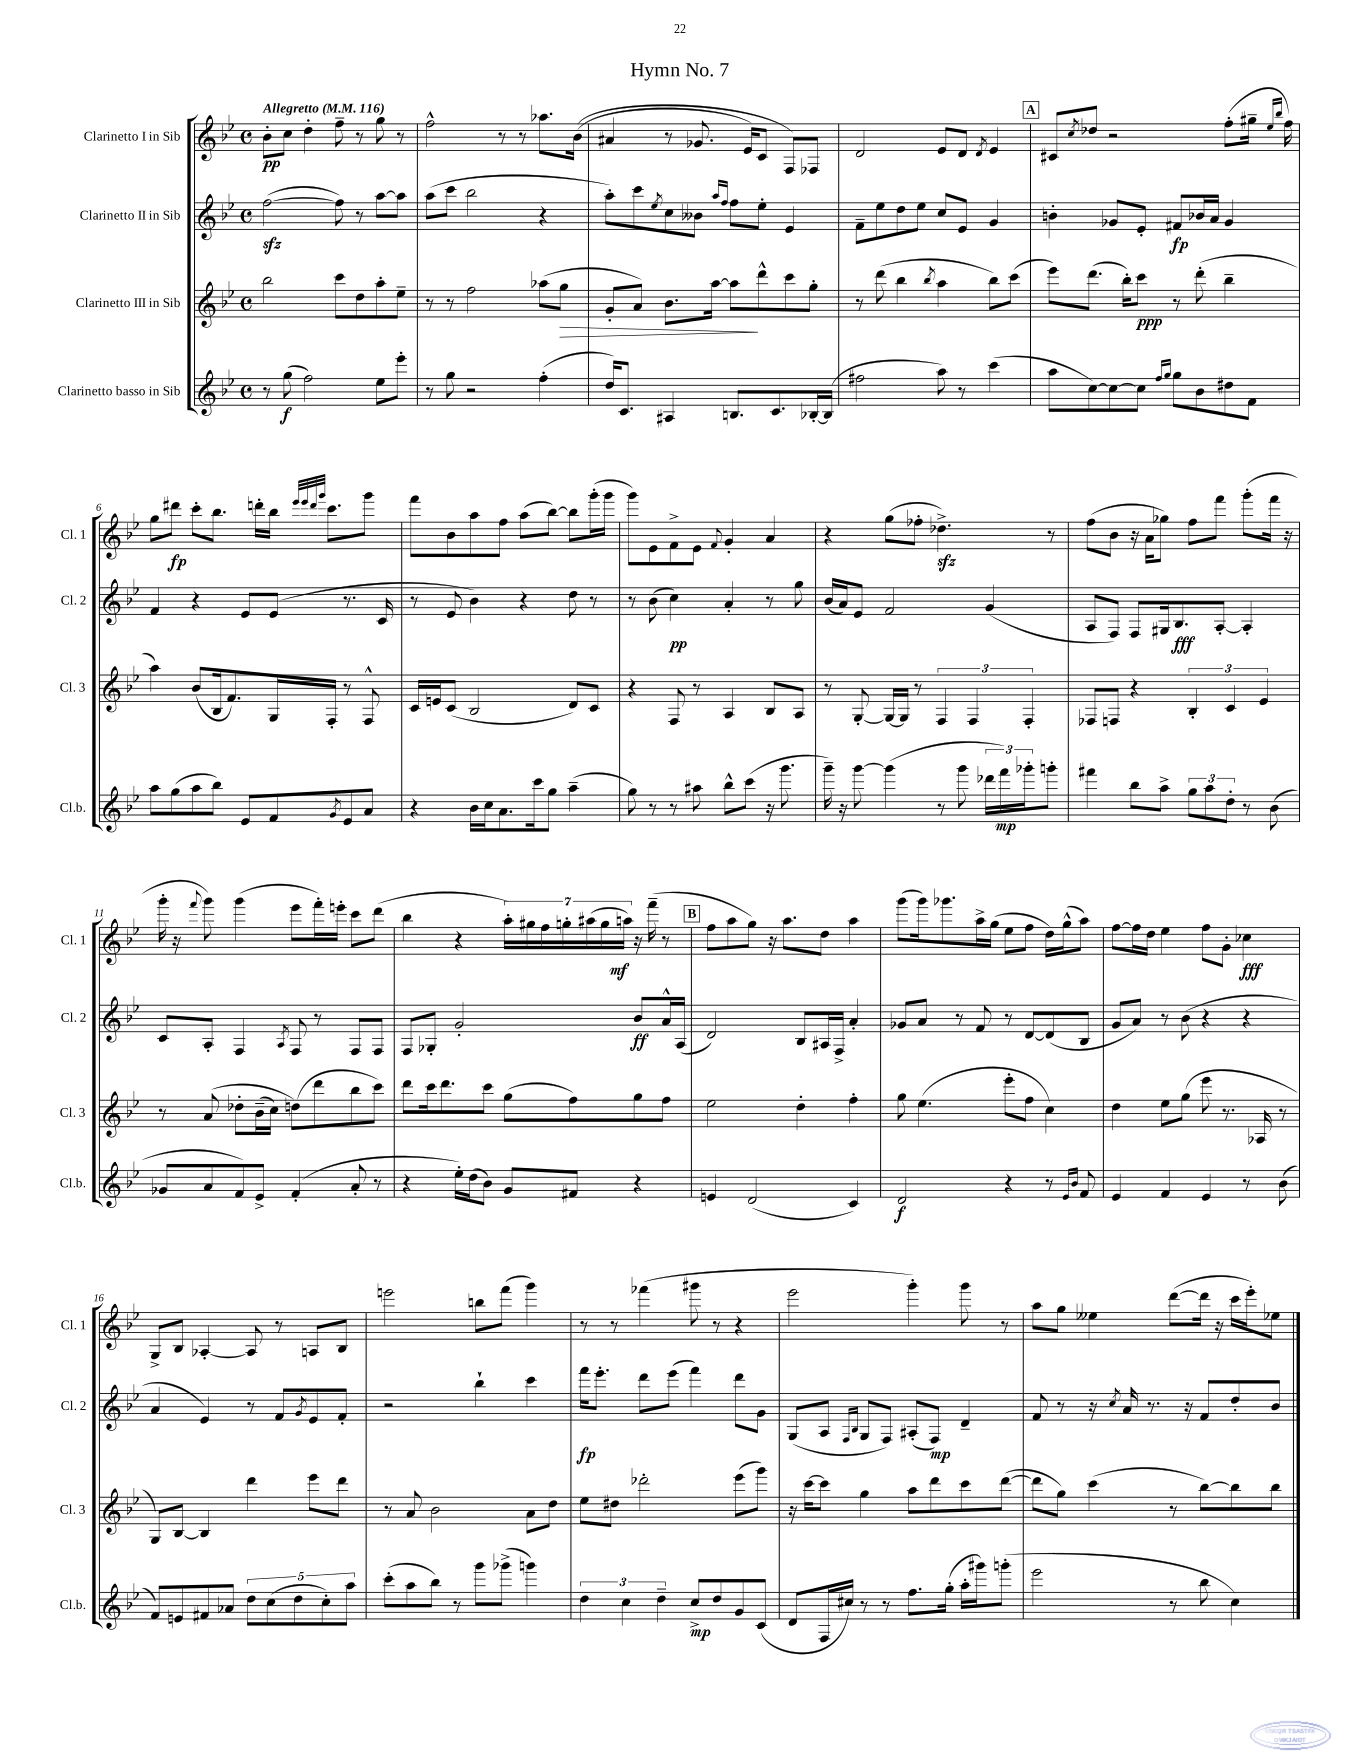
\header { title = "Hymn No. 7" }
<<
\new StaffGroup <<
\new Staff = "s0" \with { instrumentName = "Clarinetto I in Sib" shortInstrumentName = "Cl. 1" } {
    \clef treble \key bes \major \defaultTimeSignature \time 4/4 \tempo "Allegretto" 4 = 116
    bes'8-.\pp c''8 d''4-. f''8-- r8 g''8 r8 |
    f''2-^ r8 r8 aes''8. bes'16(\( |
    ais'4 r8 ges'8. ees'16) c'8 f8\) fes8 |
    d'2 ees'8 d'8 \acciaccatura { d'8 } ees'4 |
    \mark \markup { \box "A" } cis'8 \acciaccatura { c''8 } des''8 r2 f''8-.( gis''16-- \grace { ees''16 bes''16 } f''16) |
    g''8 dis'''8\fp c'''8-. bes''8. d'''16-. bes''16 \grace { ees'''32 ees'''32 d'''32 g'''32 } c'''8. g'''8 |
    f'''8 bes'8 a''8 f''8 a''8( bes''8~) bes''8 g'''16-.( g'''16 |
    g'''8) ees'8 f'8-> ees'8 \appoggiatura { f'8 } g'4-. a'4 |
    r4 g''8( fes''8-. des''4.->\sfz) r8 |
    f''8( bes'8 r16 a'16 ges''8) f''8 f'''8 g'''8-.( f'''16 r16 |
    g'''16-. r16 \appoggiatura { f'''8 } g'''8) g'''4( ees'''8 f'''16-.) e'''16-. c'''8 d'''8( |
    bes''4 r4 \tuplet 7/4 { a''16-.) gis''16 f''16 g''16-. ais''16( g''16 a''16\mf) } r16 f'''16--( r8 |
    \mark \markup { \box "B" } f''8 a''8 g''8) r16 a''8. d''8 a''4 |
    g'''8( g'''16) ges'''8. a''16-> g''16( ees''8 f''8 d''16) g''16-^( a''8) |
    f''8~ f''16 d''16 ees''4 f''8 g'8-. ces''4\fff |
    g8-> bes8 aes4~-. aes8 r8 a8 bes8 |
    e'''2 b''8 f'''8( g'''4) |
    r8 r8 fes'''4( gis'''8 r8 r4 |
    ees'''2 g'''4-.) g'''8 r8 |
    a''8 g''8 eeses''4 d'''8~( d'''16 r16 c'''16 ees'''16-.) ees''8 \bar "|." |
}
\new Staff = "s1" \with { instrumentName = "Clarinetto II in Sib" shortInstrumentName = "Cl. 2" } {
    \clef treble \key bes \major \defaultTimeSignature \time 4/4
    f''2~\sfz( f''8) r8 a''8~ a''8 |
    a''8( c'''8 bes''2 r4 |
    a''8-.) c'''8 \acciaccatura { ees''8 } c''8 beses'8 \grace { a''16 f''16 } f''8 ees''8-. ees'4 |
    f'8-- ees''8 d''8 ees''8 c''8 ees'8 g'4 |
    \mark \markup { \box "A" } b'4-. ges'8 ees'8-. fis'8\fp bes'16 a'16 ges'4 |
    f'4 r4 ees'8 ees'8( r8. c'16 |
    r8 ees'8 bes'4) r4 d''8 r8 |
    r8 bes'8( c''4\pp) a'4-. r8 g''8 |
    bes'16( a'16) ees'8 f'2 g'4( |
    a8 f8) f8 gis16 bes8.\fff a8~-. a4-. |
    c'8 a8-. f4 \acciaccatura { a8 } f8 r8 f8 f8 |
    f8 ges8-. g'2-. bes'8\ff a'16-^ a16( |
    \mark \markup { \box "B" } d'2) bes8 ais16 f16-> a'4-. |
    ges'8 a'8 r8 f'8 r8 d'8~ d'8( bes8 |
    g'8 a'8) r8 bes'8( r4 r4 |
    a'4 ees'4) r8 f'8 \acciaccatura { g'8 } ees'8 f'8-. |
    r2 bes''4-! c'''4 |
    f'''16\fp ees'''8.-. d'''8 ees'''8( f'''4) d'''8 g'8 |
    g8( a8 \grace { f16 bes16 } g8 f8) ais8-.( f8\mp) d'4-- |
    f'8 r8 r16 \acciaccatura { c''8 } a'16 r8. r16 f'8 d''8-. bes'8 \bar "|." |
}
\new Staff = "s2" \with { instrumentName = "Clarinetto III in Sib" shortInstrumentName = "Cl. 3" } {
    \clef treble \key bes \major \defaultTimeSignature \time 4/4
    bes''2 c'''8 d''8 a''8-. ees''8-- |
    r8 r8 f''2 aes''8( g''8\> |
    g'8-. a'8) bes'8. a''16~ a''8\! d'''8-^ c'''8 g''8-. |
    r8 d'''8( bes''4 \acciaccatura { bes''8 } a''4 bes''8) c'''8( |
    \mark \markup { \box "A" } ees'''8) d'''8.( bes''16-.) c'''8\ppp r8 d'''8-.( bes''4-- |
    a''4) bes'8( bes16 f'8.) g16 f16-. r8 f8-^ |
    c'16 e'16 c'8( bes2 d'8) c'8 |
    r4 f8 r8 a4 bes8 a8 |
    r8 g8~-. g16~ g16 r8 \tuplet 3/2 { f4 f4 f4-. } |
    fes8 f8 r4 \tuplet 3/2 { bes4-. c'4 ees'4 } |
    r8 a'8\( des''8-. bes'16--( c''16) d''8(\) d'''8 bes''8 c'''8) |
    d'''8 c'''16 d'''8. c'''8 g''8( f''8) g''8 f''8 |
    \mark \markup { \box "B" } ees''2 d''4-. f''4-. |
    g''8 ees''4.( ees'''8-. f''8 c''4) |
    d''4 ees''8 g''8( ees'''8 r8. aes16 r8 |
    g8) bes8~ bes4 d'''4 ees'''8 d'''8 |
    r8 a'8 bes'2 a'8 d''8 |
    ees''8 dis''8 des'''2-. ees'''8( g'''8) |
    r16 c'''16~ c'''8 g''4 a''8 d'''8 c'''8 d'''8~( |
    d'''8 g''8) c'''4( r8 bes''8~) bes''8 bes''8 \bar "|." |
}
\new Staff = "s3" \with { instrumentName = "Clarinetto basso in Sib" shortInstrumentName = "Cl.b." } {
    \clef treble \key bes \major \defaultTimeSignature \time 4/4
    r8 g''8\f( f''2) ees''8 ees'''8-. |
    r8 g''8 r2 f''4-.( |
    d''16) c'8. ais4 b8. c'8. bes16~-. bes16( |
    fis''2 a''8) r8 c'''4( |
    \mark \markup { \box "A" } a''8 c''8~) c''8~ c''8 \grace { f''16 g''16 } g''8 bes'8 dis''8 f'8 |
    a''8 g''8( a''8 bes''8) ees'8 f'8 \acciaccatura { g'8 } ees'8 a'8 |
    r4 bes'16 c''16 a'8. c'''16 g''8 a''4--( |
    g''8) r8 r8 ais''8 bes''8-^ c'''8( r16 g'''8. |
    g'''16--) r16 g'''8~ g'''4( r8 g'''8 \tuplet 3/2 { des'''16 f'''16\mp) ges'''16-. } g'''8-. |
    fis'''4 bes''8 a''8-> \tuplet 3/2 { g''8 a''8 d''8-. } r8 bes'8( |
    ges'8 a'8 f'8) ees'8-> f'4-.( a'8-. r8 |
    r4 ees''16-.) d''16( bes'8) g'8 fis'8 r4 |
    \mark \markup { \box "B" } e'4 d'2( c'4) |
    d'2\f r4 r8 \grace { ees'16 bes'16 } f'8 |
    ees'4 f'4 ees'4 r8 bes'8( |
    f'8) e'8 fis'8 aes'8 \tuplet 5/4 { d''8 c''8( d''8 c''8-.) a''8 } |
    c'''8-.( a''8 bes''8) r8 g'''8 ges'''8->( g'''4) |
    \tuplet 3/2 { d''4 c''4 d''4-- } c''8->\mp d''8 g'8 c'8( |
    d'8 f16 cis''16) r8 r8 f''8. g''16-.( a''16-. gis'''16) g'''8-.( |
    ees'''2 r8 bes''8 c''4) \bar "|." |
}
>>
>>
